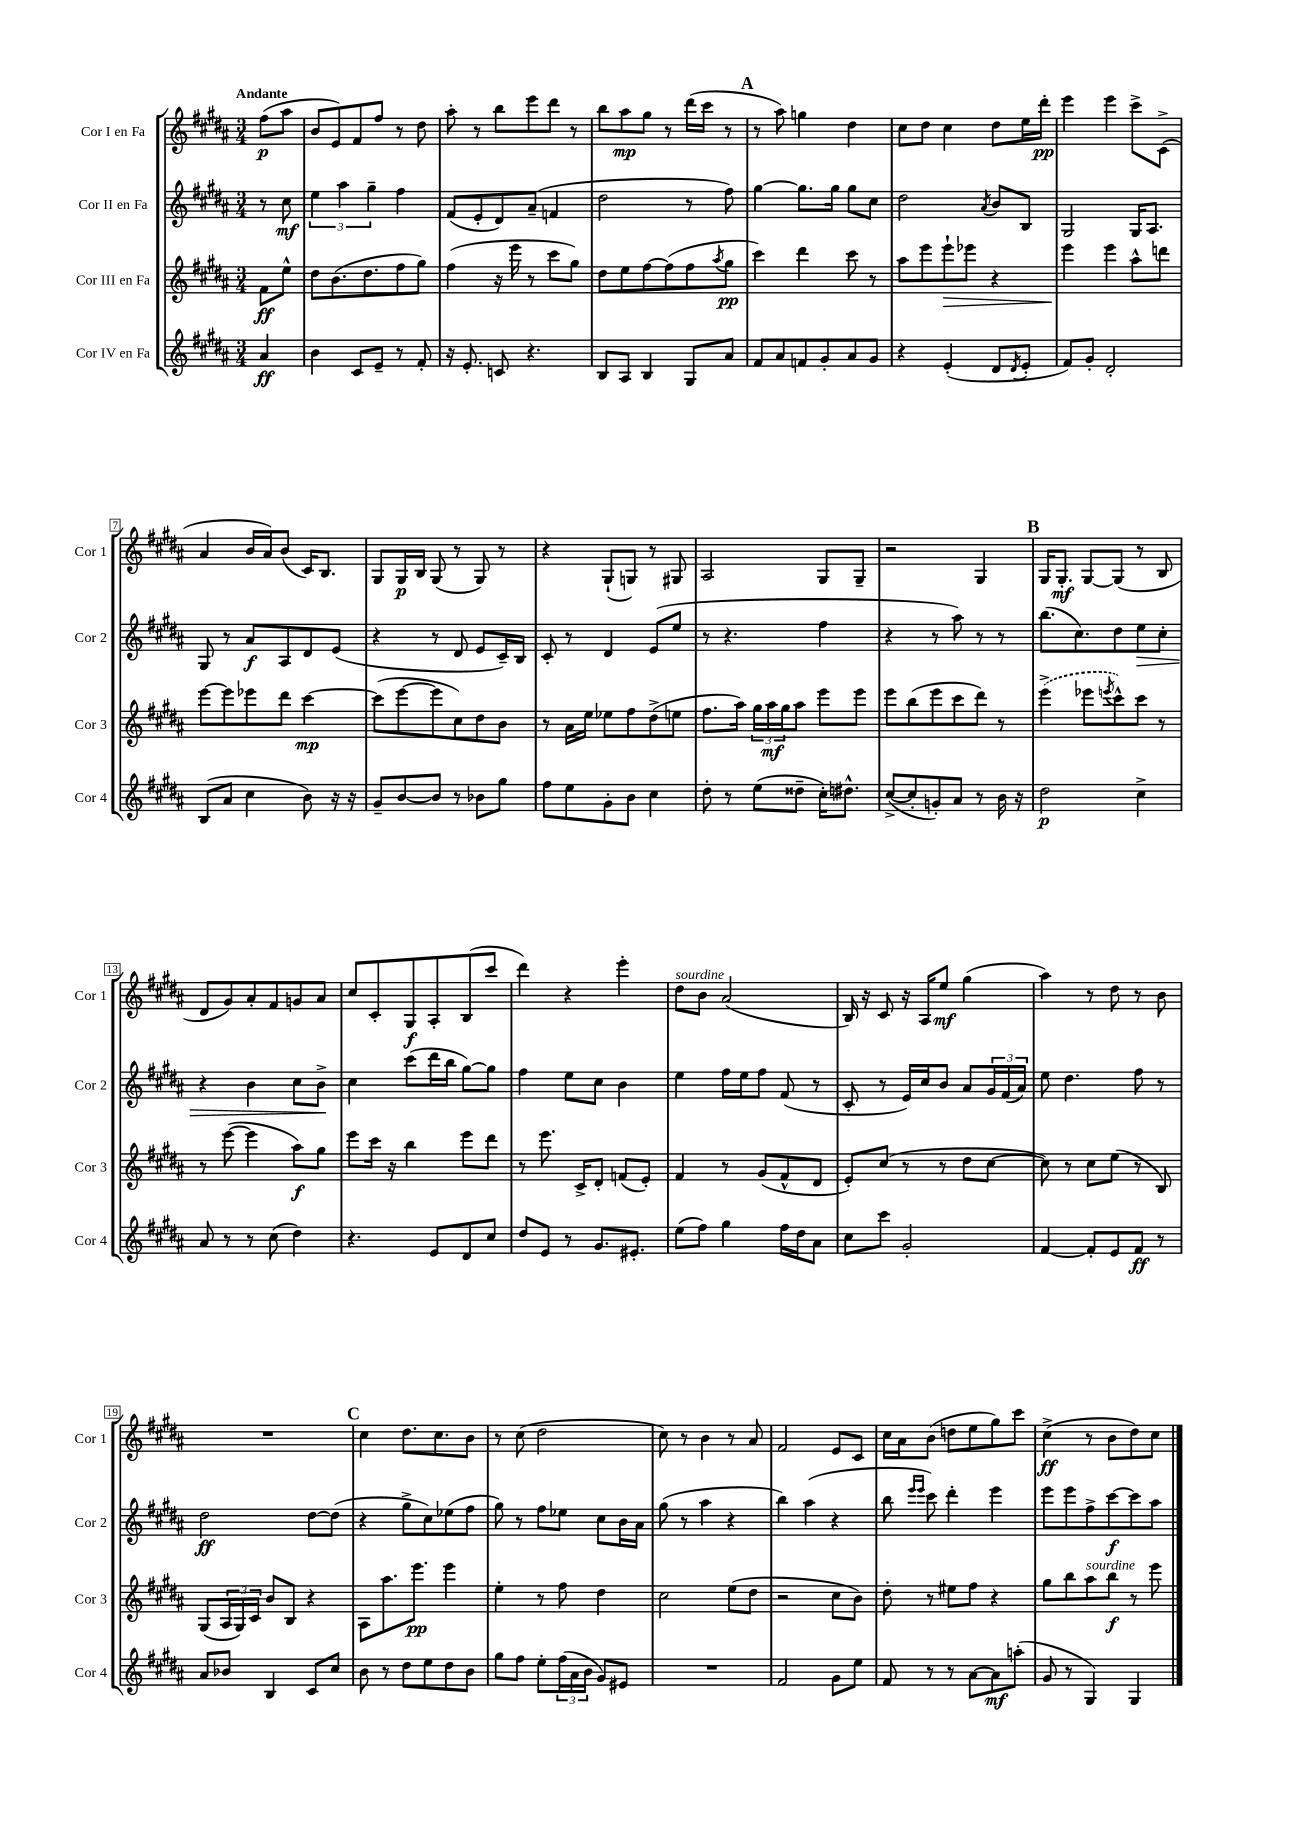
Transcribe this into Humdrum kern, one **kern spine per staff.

**kern	**dynam	**kern	**dynam	**kern	**dynam	**kern	**dynam
*part4	*part4	*part3	*part3	*part2	*part2	*part1	*part1
*staff4	*staff4	*staff3	*staff3	*staff2	*staff2	*staff1	*staff1
*I"Cor IV en Fa	*	*I"Cor III en Fa	*	*I"Cor II en Fa	*	*I"Cor I en Fa	*
*I'Cor 4	*	*I'Cor 3	*	*I'Cor 2	*	*I'Cor 1	*
*clefG2	*	*clefG2	*	*clefG2	*	*clefG2	*
*k[f#c#g#d#a#]	*	*k[f#c#g#d#a#]	*	*k[f#c#g#d#a#]	*	*k[f#c#g#d#a#]	*
*M3/4	*	*M3/4	*	*M3/4	*	*M3/4	*
=	=	=	=	=	=	=	=
!	!	!	!	!	!	!LO:TX:a:B:t=Andante	!
4a#/	ff	8f#\L	ff	8r	.	(8ff#\L	p
.	.	8ee^^\J	.	8cc#\	mf	8aa#\J	.
=1	=1	=1	=1	=1	=1	=1	=1
4b\	.	8dd#\L	.	6ee\	.	8b/L	.
.	.	(8.b\	.	.	.	8e/)	.
.	.	.	.	6aa#\	.	.	.
8c#/L	.	.	.	.	.	8f#/	.
.	.	8.dd#\	.	.	.	.	.
.	.	.	.	6gg#~\	.	.	.
8e~/J	.	.	.	.	.	8ff#/J	.
8r	.	8ff#\	.	4ff#\	.	8r	.
8f#'/	.	8gg#\J)	.	.	.	8dd#\	.
=2	=2	=2	=2	=2	=2	=2	=2
16r	.	(4ff#\	.	(8f#/L	.	8aa#'\	.
8.e'/	.	.	.	.	.	.	.
.	.	.	.	8e'/	.	8r	.
8cn/	.	16r	.	8d#/)	.	8bb\L	.
.	.	16eee\	.	.	.	.	.
4.r	.	8r	.	(8a#~/J	.	8eee\	.
.	.	8ccc#\L	.	4fn/	.	8ddd#\J	.
.	.	8gg#\J)	.	.	.	8r	.
=3	=3	=3	=3	=3	=3	=3	=3
8B/L	.	8dd#\L	.	2dd#\	.	8bb\L	.
8A#/J	.	8ee\	.	.	.	8aa#\	mp
4B/	.	[8ff#\	.	.	.	8gg#\J	.
.	.	(8ff#\]	.	.	.	8r	.
8G#/L	.	8ff#\	.	8r	.	(16ddd#\LL	.
.	.	.	.	.	.	16ccc#\JJ	.
.	.	8qaa#/	.	.	.	.	.
8a#/J	.	8gg#\J	pp	8ff#\)	.	8r	.
!!LO:REH:place=s1:t=A
=4	=4	=4	=4	=4	=4	=4	=4
8f#/L	.	4ccc#\)	.	[4gg#\	.	8r	.
8a#/	.	.	.	.	.	8aa#\)	.
8fn/	.	4ddd#\	.	8.gg#\L]	.	4ggn\	.
8g#'/	.	.	.	.	.	.	.
.	.	.	.	16gg#\Jk	.	.	.
8a#/	.	8ccc#\	.	8gg#\L	.	4dd#\	.
8g#/J	.	8r	.	8cc#\J	.	.	.
=5	=5	=5	=5	=5	=5	=5	=5
4r	.	8aa#\L	.	2dd#\	.	8cc#\L	.
.	.	8eee\	.	.	.	8dd#\J	.
!	!	!	!LO:HP:b	!	!	!	!
(4e'/	.	8eee`\	>	.	.	4cc#\	.
.	.	8eee-X\J	.	.	.	.	.
.	.	.	.	8qa#/	.	.	.
8d#/L	.	4r	.	8b/L	.	8dd#\L	.
8qd#/	.	.	.	.	.	.	.
8e'/J	.	.	.	8B/J	.	16ee\L	.
.	.	.	.	.	.	16ddd#'\JJ	pp
=6	=6	=6	=6	=6	=6	=6	=6
8f#/L)	.	4eee\	.	2G#/	.	4eee\	.
8g#'/J	.	.	.	.	.	.	.
2d#'/	.	4eee\	]	.	.	4eee\	.
.	.	8aa#^^\L	.	16G#/KL	.	8ccc#^\L	.
.	.	.	.	8.A#/J	.	.	.
.	.	8dddn\J	.	.	.	(8c#^\J	.
!!LO:LB:g=z
=7	=7	=7	=7	=7	=7	=7	=7
(8B/L	.	[8eee\L	.	8G#/	.	4a#/	.
8a#/J	.	8eee\]	.	8r	.	.	.
4cc#\	.	8eee-X\	.	8a#/L	f	16b/LL	.
.	.	.	.	.	.	16a#/J)	.
.	.	8ddd#\J	.	8A#/	.	(8b/J	.
8b\)	.	[4ccc#\	mp	8d#/	.	16c#/KL)	.
.	.	.	.	.	.	8.B/J	.
16r	.	.	.	(8e/J	.	.	.
16r	.	.	.	.	.	.	.
=8	=8	=8	=8	=8	=8	=8	=8
8g#~/L	.	(8ccc#\L]	.	4r	.	8G#/L	.
[8b/	.	[8eee\	.	.	.	16G#/L	p
.	.	.	.	.	.	16B/JJ	.
8b/J]	.	8eee\]	.	8r	.	(8G#/	.
8r	.	8cc#\)	.	8d#/	.	8r	.
8b-X\L	.	8dd#\	.	8e/L	.	8G#/)	.
8gg#\J	.	8b\J	.	16c#~/L)	.	8r	.
.	.	.	.	16B/JJ	.	.	.
=9	=9	=9	=9	=9	=9	=9	=9
8ff#\L	.	8r	.	8c#'/	.	4r	.
8ee\	.	16a#\LL	.	8r	.	.	.
.	.	16ee\JJ	.	.	.	.	.
8g#'\	.	8ee-X\L	.	4d#/	.	(8G#`/L	.
8b\J	.	8ff#\	.	.	.	8Gn/J)	.
4cc#\	.	(8dd#^\	.	(8e/L	.	8r	.
.	.	8een\J	.	8ee/J	.	8G#X/	.
=10	=10	=10	=10	=10	=10	=10	=10
8dd#'\	.	8.ff#\L	.	8r	.	2A#/	.
8r	.	.	.	4.r	.	.	.
.	.	16aa#\Jk)	.	.	.	.	.
(8ee\L	.	24gg#\LL	.	.	.	.	.
.	.	24aa#\	mf	.	.	.	.
.	.	24gg#\J	.	.	.	.	.
8dd##X~\J	.	8aa#\J	.	.	.	.	.
16cc#'\KL)	.	8eee\L	.	4ff#\	.	8G#/L	.
8.dd#X^^\J	.	.	.	.	.	.	.
.	.	8eee\J	.	.	.	8G#~/J	.
=11	=11	=11	=11	=11	=11	=11	=11
([8cc#^/L	.	8eee\L	.	4r	.	2r	.
8cc#'/]	.	(8bb\	.	.	.	.	.
8gn'/)	.	8eee\	.	8r	.	.	.
8a#/J	.	8ccc#\	.	8aa#\)	.	.	.
8r	.	8ddd#\J)	.	8r	.	4G#/	.
16b\	.	8r	.	8r	.	.	.
16r	.	.	.	.	.	.	.
!!LO:REH:place=s1:t=B
=12	=12	=12	=12	=12	=12	=12	=12
2dd#\	p	(4eee^\	.	(8.bb\L	.	16G#/KL	.
.	.	.	.	.	.	8.G#'/J	mf
.	.	.	.	8.cc#\)	.	.	.
.	.	8eee-X\L	.	.	.	[8G#/L	.
.	.	8qeeen/	.	.	.	.	.
.	.	8ccc#^^\)	.	8dd#\	.	(8G#/J]	.
!	!	!	!	!	!LO:HP:b	!	!
4cc#^\	.	8ccc#\J	.	8ee\	>	8r	.
.	.	8r	.	8cc#'\J	.	8B/	.
!!LO:LB:g=z
=13	=13	=13	=13	=13	=13	=13	=13
8a#/	.	8r	.	4r	.	8d#/L	.
8r	.	([8eee\	.	.	.	8g#/)	.
8r	.	4eee\]	.	4b\	.	8a#'/	.
(8cc#\	.	.	.	.	.	8f#/	.
4dd#\)	.	8aa#\L)	f	8cc#\L	.	8gn/	.
.	.	8gg#\J	.	8b^\J	.	8a#/J	.
.	.	.	.	.	]	.	.
=14	=14	=14	=14	=14	=14	=14	=14
4.r	.	8eee\L	.	4cc#\	.	8cc#/L	.
.	.	16ccc#\Jk	.	.	.	8c#'/	.
.	.	16r	.	.	.	.	.
.	.	4bb\	.	(8ccc#\L	.	8G#/	f
8e/L	.	.	.	16ddd#\L	.	8A#'/	.
.	.	.	.	16bb\JJ	.	.	.
8d#/	.	8eee\L	.	[8gg#\L)	.	(8B/	.
8cc#/J	.	8ddd#\J	.	8gg#\J]	.	8ccc#/J	.
=15	=15	=15	=15	=15	=15	=15	=15
8dd#/L	.	8r	.	4ff#\	.	4ddd#\)	.
8e/J	.	8.eee\	.	.	.	.	.
8r	.	.	.	8ee\L	.	4r	.
.	.	16c#^/KL	.	.	.	.	.
8.g#/L	.	8d#'/J	.	8cc#\J	.	.	.
.	.	(8fn/L	.	4b\	.	4eee'\	.
8.e#X'/J	.	.	.	.	.	.	.
.	.	8e'/J)	.	.	.	.	.
=16	=16	=16	=16	=16	=16	=16	=16
!	!	!	!	!	!	!LO:TX:a:i:t=sourdine	!
(8ee\L	.	4f#/	.	4ee\	.	8dd#\L	.
8ff#\J)	.	.	.	.	.	8b\J	.
4gg#\	.	8r	.	16ff#\LL	.	(2a#/	.
.	.	.	.	16ee\J	.	.	.
.	.	(8g#/L	.	8ff#\J	.	.	.
16ff#\LL	.	8f#^^/	.	(8f#/	.	.	.
16dd#\J	.	.	.	.	.	.	.
8a#\J	.	8d#/J	.	8r	.	.	.
=17	=17	=17	=17	=17	=17	=17	=17
8cc#\L	.	8e'/L)	.	8c#'/	.	16B/)	.
.	.	.	.	.	.	16r	.
8ccc#\J	.	(8cc#/J	.	8r	.	8c#/	.
2g#'/	.	8r	.	16e/LL)	.	16r	.
.	.	.	.	16cc#/J	.	16A#/KL	.
.	.	8r	.	8b/J	.	8ee/J	mf
.	.	8dd#\L	.	8a#/L	.	(4gg#\	.
.	.	[8cc#\J	.	24g#/L	.	.	.
.	.	.	.	(24f#/	.	.	.
.	.	.	.	24a#/JJ)	.	.	.
=18	=18	=18	=18	=18	=18	=18	=18
[4f#/	.	8cc#\])	.	8ee\	.	4aa#\)	.
.	.	8r	.	4.dd#\	.	.	.
8f#'/L]	.	8cc#\L	.	.	.	8r	.
8e/	.	(8ee\J	.	.	.	8dd#\	.
8f#/J	ff	8r	.	8ff#\	.	8r	.
8r	.	8B/)	.	8r	.	8b\	.
!!LO:LB:g=z
=19	=19	=19	=19	=19	=19	=19	=19
8a#/L	.	(8G#/L	.	2dd#\	ff	2.r	.
8b-X/J	.	24A#/L	.	.	.	.	.
.	.	24G#/)	.	.	.	.	.
.	.	24c#/JJ	.	.	.	.	.
4B/	.	8b/L	.	.	.	.	.
.	.	8B/J	.	.	.	.	.
8c#/L	.	4r	.	[8dd#\L	.	.	.
8cc#/J	.	.	.	(8dd#\J]	.	.	.
!!LO:REH:place=s1:t=C
=20	=20	=20	=20	=20	=20	=20	=20
8b\	.	8A#\L	.	4r	.	4cc#\	.
8r	.	8.aa#\	.	.	.	.	.
8dd#\L	.	.	.	8gg#^\L	.	8.dd#\L	.
.	.	8.eee\J	pp	.	.	.	.
8ee\	.	.	.	8cc#\)	.	.	.
.	.	.	.	.	.	8.cc#\	.
8dd#\	.	4eee\	.	(8ee-X\	.	.	.
8b\J	.	.	.	8ff#\J	.	8b\J	.
=21	=21	=21	=21	=21	=21	=21	=21
8gg#\L	.	4ee'\	.	8gg#\)	.	8r	.
8ff#\J	.	.	.	8r	.	(8cc#\	.
8ee'\L	.	8r	.	8ff#\L	.	2dd#\	.
(24ff#\L	.	8ff#\	.	8ee-X\J	.	.	.
24a#\	.	.	.	.	.	.	.
24b\JJ	.	.	.	.	.	.	.
8g#/L)	.	4dd#\	.	8cc#\L	.	.	.
8e#X/J	.	.	.	16b\L	.	.	.
.	.	.	.	16a#\JJ	.	.	.
=22	=22	=22	=22	=22	=22	=22	=22
2.r	.	2cc#\	.	(8gg#\	.	8cc#\)	.
.	.	.	.	8r	.	8r	.
.	.	.	.	4aa#\	.	4b\	.
.	.	(8ee\L	.	4r	.	8r	.
.	.	8dd#\J	.	.	.	8a#/	.
=23	=23	=23	=23	=23	=23	=23	=23
2f#/	.	2r	.	4bb\)	.	2f#/	.
.	.	.	.	(4aa#\	.	.	.
8g#\L	.	8cc#\L	.	4r	.	8e/L	.
8ee\J	.	8b\J)	.	.	.	8c#/J	.
=24	=24	=24	=24	=24	=24	=24	=24
8f#/	.	8dd#'\	.	8bb\	.	16cc#\LL	.
.	.	.	.	.	.	16a#\J	.
.	.	.	.	16qqeee/LL	.	.	.
.	.	.	.	16qqeee/JJ	.	.	.
8r	.	8r	.	8ccc#\)	.	(8b\J	.
8r	.	8ee#X\L	.	4ddd#'\	.	8ddn\L	.
[8a#\L	.	8ff#\J	.	.	.	8ee\	.
8a#\]	mf	4r	.	4eee\	.	8gg#\)	.
(8aan'\J	.	.	.	.	.	8ccc#\J	.
=25	=25	=25	=25	=25	=25	=25	=25
8g#/	.	8gg#\L	.	8eee\L	.	(4cc#^\	ff
8r	.	8bb\	.	8eee\	.	.	.
!	!	!LO:TX:a:i:t=sourdine	!	!	!	!	!
4G#/)	.	8aa#\	.	8ff#^\	.	8r	.
.	.	8bb\J	f	[8ccc#\	f	8b\L	.
4G#/	.	8r	.	8ccc#\]	.	8dd#\)	.
.	.	8eee\	.	8aa#\J	.	8cc#\J	.
==	==	==	==	==	==	==	==
*-	*-	*-	*-	*-	*-	*-	*-
